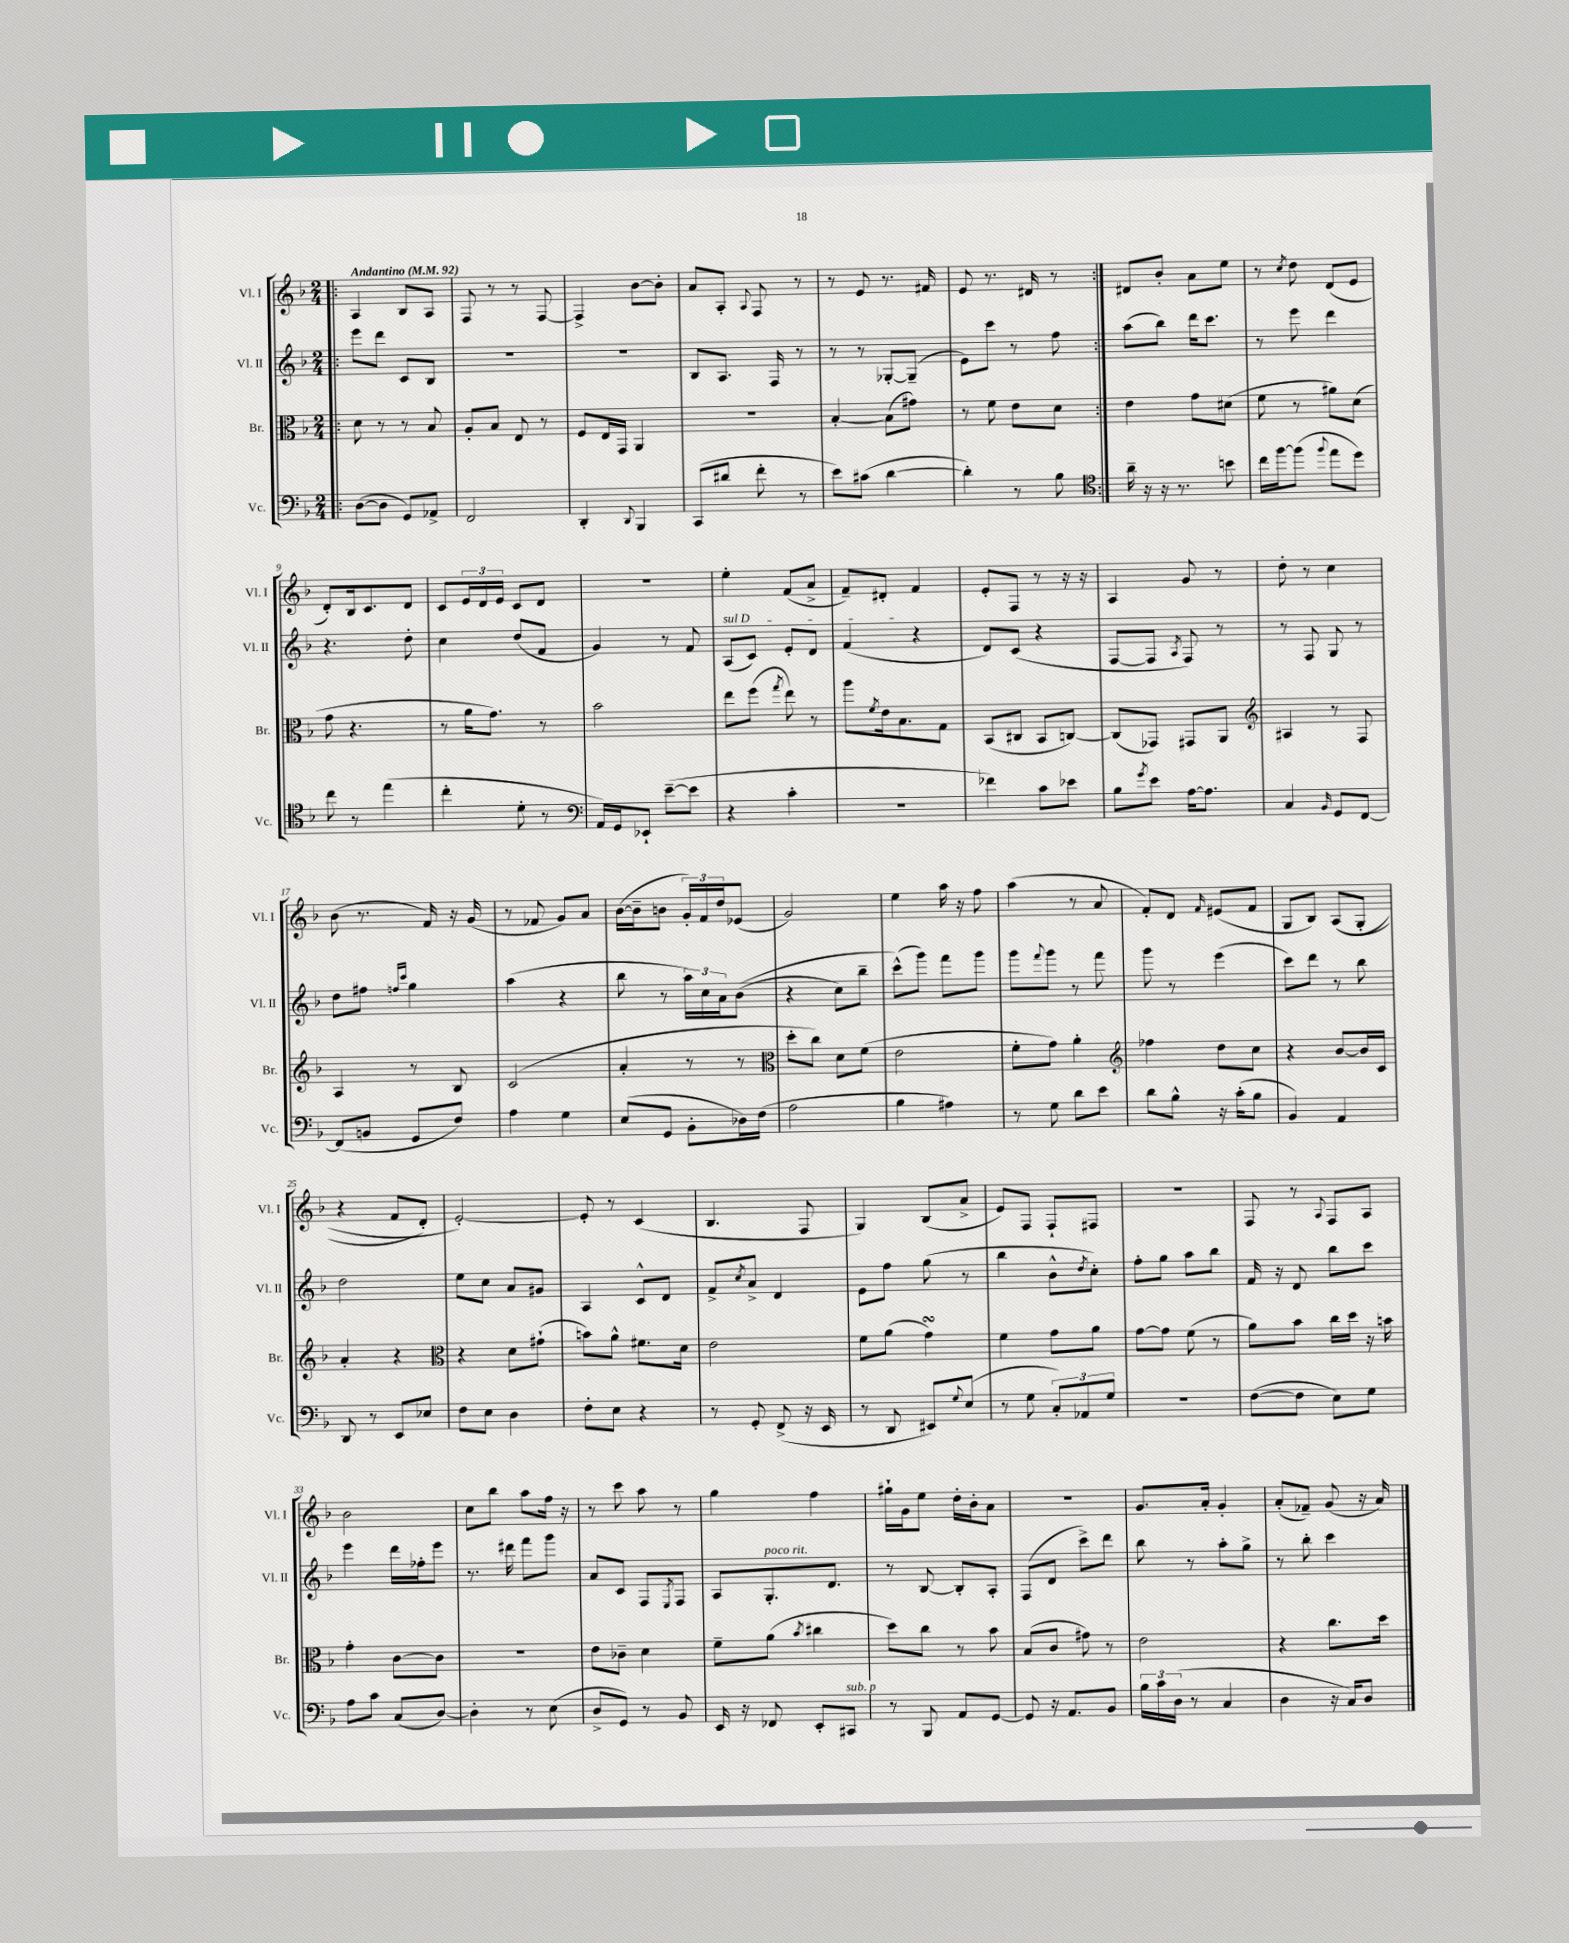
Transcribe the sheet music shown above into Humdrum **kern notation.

**kern	**kern	**kern	**kern
*staff4	*staff3	*staff2	*staff1
*clefF4	*clefC3	*clefG2	*clefG2
*k[b-]	*k[b-]	*k[b-]	*k[b-]
*M2/4	*M2/4	*M2/4	*M2/4
*MM92	*MM92	*MM92	*MM92
=!|:	=!|:	=!|:	=!|:
([8D	8d	8eee	4A
8D]	8r	8ddd	.
8GG)	8r	8c	8B-
8AA-^	8B-	8B-	8A
=	=	=	=
2FF	8A'	2r	8F
.	8B-	.	8r
.	8E	.	8r
.	8r	.	[8F
=	=	=	=
4DD'	8F	2r	4F^]
.	16E	.	.
.	16GG	.	.
8qqDD	.	.	.
4BBB-	4AA	.	[8b-
.	.	.	8b-']
=	=	=	=
(8CC	2r	8B-	8a
8d#	.	8.A	8A'
.	.	.	8qqA
8f'	.	.	8F
.	.	16F	.
8r	.	8r	8r
=	=	=	=
8e)	[4B-'	8r	8r
(8c#	.	8r	8e
[4d	(8B-]	[8G-'	8.r
.	8g#)	(8G-~]	.
.	.	.	16f#
=	=	=	=
4d'])	8r	8e)	8e
.	8f	8ccc	8.r
8r	8e	8r	.
.	.	.	16d#
8B-	8d	8ff	8r
=:|!	=:|!	=:|!	=:|!
*clefC4	*	*	*
16a~	4e	(8aa	8d#
16r	.	.	.
16r	.	8bb-)	8b-'
8.r	.	.	.
.	8g	16ddd	8a
.	.	8.ccc	.
8b	(8d#	.	8ee
=	=	=	=
16cc	8f	8r	8r
[16ff	.	.	.
.	.	.	8qcc
(8ff]	8r	8eee	8dd
8qqff	.	.	.
8ee	8a#)	4ddd	(8d
8dd)	(8d	.	8e
=	=	=	=
8cc	8g	4.r	8d')
8r	4.r	.	16B-
.	.	.	8.c
(4ee	.	.	.
.	.	8dd'	8d
=	=	=	=
4cc'	8r	4cc	8c
.	16a	.	24e
.	.	.	24d
.	8.g)	.	.
.	.	.	24e
8d'	.	(8dd	8c
8r	8r	8f	8d
=	=	=	=
*clefF4	*	*	*
16AA)	2b-	4g)	2r
16GG	.	.	.
8EE-`	.	.	.
([8e~	.	8r	.
8e]	.	8f	.
=	=	=	=
4r	8ee	(8A	4ee'
.	(8ff	8c)	.
.	8qgg	.	.
4c'	8ee)	8e'	(8f
.	8r	8d	8a^
=	=	=	=
2r	8aa	(4f	8f~)
.	8qf	.	.
.	16e	.	8d#'
.	8.B-	.	.
.	.	4r	4f
.	8G	.	.
=	=	=	=
4f-)	(8BB-	8d)	8e'
.	8C#	(8c	8F
8c	8BB-	4r	8r
8e-	[8C)	.	16r
.	.	.	16r
=	=	=	=
8B-	(8C]	[8F	4A
8qg	.	.	.
8e	8GG-)	8F]	.
.	.	8qA	.
[16A	8GG#	8F)	8g
8.A]	.	.	.
.	8AA	8r	8r
=	=	=	=
*	*clefG2	*	*
4C	4A#	8r	8dd'
.	.	8F	8r
16qqBB-	.	.	.
8GG	8r	8G	4cc
[8FF	8F	8r	.
=	=	=	=
(8FF]	4A	8dd	(8b-
8BB	.	8ff#	8.r
.	.	16qqff	.
.	.	16qqccc	.
8GG	8r	4gg	.
.	.	.	16f)
8F)	8B-	.	16r
.	.	.	(16g
=	=	=	=
4A	(2c	(4aa	8r
.	.	.	8f-
4G	.	4r	8g)
.	.	.	8a
=	=	=	=
(8E	4a'	8bb-	([16b-
.	.	.	16b-~]
8GG	.	8r	8b
8BB-'	8r	24aa)	24g')
.	.	24cc	24f
.	.	24a	24dd
16D-)	8r	&((8b-	(8e-
(16F	.	.	.
=	=	=	=
*	*clefC3	*	*
2A	8dd'	4r	2g)
.	8cc)	.	.
.	8d	8cc)	.
.	(8f	8bb-~	.
=	=	=	=
4B-	2e	(8ccc^^&)	4ee
.	.	8ggg)	.
4A#)	.	8fff	16aa
.	.	.	16r
.	.	8ggg	8ff
=	=	=	=
8r	8f'	8ggg	(4aa
.	.	8qqfff	.
8G	8g)	8ggg	.
8d	4a'	8r	8r
8e	.	8fff	8a
=	=	=	=
*	*clefG2	*	*
8d	4ff-	8ggg	8f')
8B-^^	.	8r	8d
.	.	.	16qqf
16r	8dd	(4eee	(8e#
(16c'	.	.	.
8B-	8cc	.	8f
=	=	=	=
4BB-)	4r	8ccc)	8G
.	.	8ddd	8B-)
4AA	[8b-	8r	&((8A
.	16b-]	8bb-	8G'
.	16c	.	.
=	=	=	=
8DD	4a'	2dd	4r
8r	.	.	.
8EE	4r	.	8f
8E-	.	.	8d')
=	=	=	=
*	*clefC3	*	*
8F	4r	8ee	[2e'&)
8E	.	8cc	.
4D	8d	8a	.
.	(8g#`	8g#	.
=	=	=	=
8F'	8b)	4A	8e']
8E	8a^^	.	8r
4r	8.f#	8c^^	(4c
.	.	8d	.
.	16d	.	.
=	=	=	=
8r	2e	8f^	4.B-
.	.	8qcc	.
8GG'	.	8a^	.
(8FF^	.	4d	.
16r	.	.	8F
16EE	.	.	.
=	=	=	=
8r	8f	8e	4G)
8DD	(8a	8ff	.
8EE#)	4g)	(8gg	(8B-
8qqG	.	.	.
(8E	.	8r	8a^
=	=	=	=
8r	4f	4bb-	8e)
8G	.	.	8F
12C')	8g	8b-^^	8F`
12AA-	.	.	.
.	.	8qdd	.
.	8a	8cc')	8F#
12G	.	.	.
=	=	=	=
2r	[8g	8ff'	2r
.	8g]	8gg	.
.	(8f	8aa	.
.	8r	8bb-	.
=	=	=	=
([8F	8a)	16f	8F
.	.	16r	.
8F]	8b-	8d	8r
.	.	.	8qqA
8E)	16cc	8bb-	8F
.	16dd	.	.
8G	16r	8ccc	8A
.	16b	.	.
=	=	=	=
8A	4g'	4eee	2b-
8c	.	.	.
(8C	[8c	16ddd	.
.	.	16ff-'	.
[8D)	8c]	8eee	.
=	=	=	=
4D']	2r	8.r	8cc
.	.	.	8bb-
.	.	16ddd#	.
8r	.	8fff	8aa
(8E	.	8ggg	16ff
.	.	.	16r
=	=	=	=
8D^	8e	8a	8r
8GG)	8c-~	8c	8ccc
8r	4d	8F	8aa
.	.	8qE	.
8BB-	.	8F	8r
=	=	=	=
16EE	8f~	8A	4gg
16r	.	.	.
8FF-	(8a	8.G'	.
.	8qb-	.	.
8EE'	4cc#	.	4ff
.	.	8.d	.
8CC#	.	.	.
=	=	=	=
8r	8dd)	8r	16gg#`
.	.	.	16g
8BBB-	8cc	[8B-	8ee
8AA	8r	8B-']	16dd'
.	.	.	16b-'
[8GG	8b-	8A'	8a
=	=	=	=
8GG]	(8B-	(8F	2r
16r	8c	8d	.
8.AA	.	.	.
.	8g#)	8ccc^)	.
8BB-	8r	8ddd	.
=	=	=	=
24B-	2e	8bb-	8.g
24c	.	.	.
(24D	.	.	.
8r	.	8r	.
.	.	.	16a'
4C	.	8aa'	4g'
.	.	8gg^	.
=	=	=	=
4D	4r	8r	(8a'
.	.	8bb-'	8f-~)
16r	8.cc	4ccc	(8g
16C)	.	.	.
8D	.	.	16r
.	16dd	.	16a)
==	==	==	==
*-	*-	*-	*-
